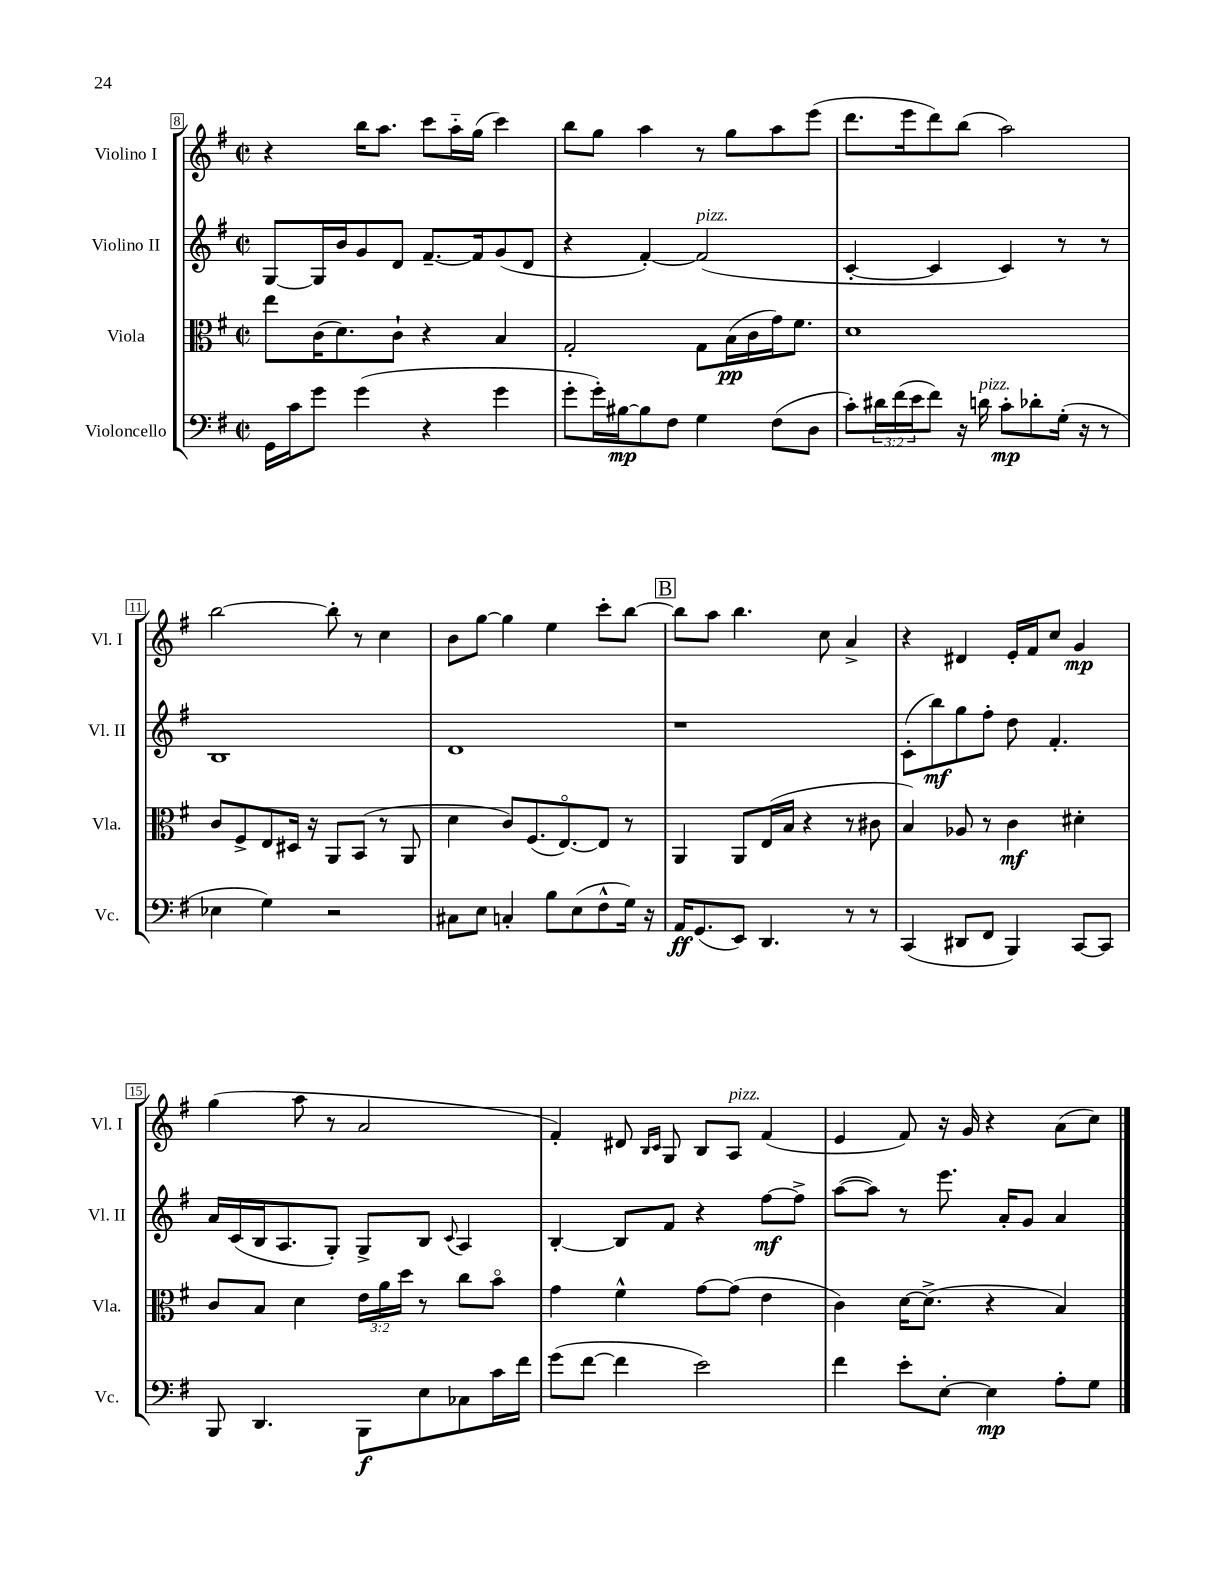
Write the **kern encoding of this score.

**kern	**kern	**kern	**kern
*staff4	*staff3	*staff2	*staff1
*clefF4	*clefC3	*clefG2	*clefG2
*k[f#]	*k[f#]	*k[f#]	*k[f#]
*M2/2	*M2/2	*M2/2	*M2/2
*met(c|)	*met(c|)	*met(c|)	*met(c|)
16GG\LL	8ee\L	[8G/L	4r
16c\J	.	.	.
8g\J	(16c\K	16G/]L	.
.	8.d\)	16b/J	.
(4g\	.	8g/	16bb\LK
.	.	.	8.aa\J
.	8c`\J	8d/J	.
4r	4r	[8.f#~/L	8ccc\L
.	.	.	16aa'~\L
.	.	16f#/]k	(16gg\JJ
4g\	4B/	(8g/	4ccc\)
.	.	8d/J	.
=	=	=	=
8g'\L	2G'/	4r	8bb\L
16g'\L)	.	.	8gg\J
[16B#\J	.	.	.
8B#\]	.	[4f#'/)	4aa\
8F#\J	.	.	.
4G\	8G\L	(2f#/]	8r
.	(16B\L	.	8gg\L
.	16c\	.	.
(8F#\L	16g\J)	.	8aa\
.	8.f#\J	.	.
8D\J	.	.	(8eee\J
=	=	=	=
8c'\L)	1d	[4c'/	8.ddd\L
24d#\L	.	.	.
(24f#\	.	.	.
.	.	.	16eee\k
24e\J	.	.	.
8f#\J)	.	4c/]	8ddd\)
16r	.	.	(8bb\J
16d\	.	.	.
8c'\L	.	4c/)	2aa\)
8d-'\	.	.	.
(16G'\Jk	.	8r	.
16r	.	.	.
8r	.	8r	.
=	=	=	=
4E-\	8c/L	1B	[2bb\
.	8F#^/	.	.
4G\)	8E/	.	.
.	16D#/Jk	.	.
.	16r	.	.
2r	8AA/L	.	8bb'\]
.	(8BB/J	.	8r
.	8r	.	4cc\
.	8AA/	.	.
=	=	=	=
8C#\L	4d\	1d	8b\L
8E\J	.	.	[8gg\J
4C'/	8c/L)	.	4gg\]
.	(8.F#/	.	.
8B\L	.	.	4ee\
.	[8.Eo/)	.	.
(8E\	.	.	.
8F#^^\	8E/]J	.	8ccc'\L
16G\Jk)	8r	.	[8bb\J
16r	.	.	.
=	=	=	=
16AA/LK	4AA/	1r	8bb\]L
(8.GG/	.	.	.
.	.	.	8aa\J
8EE/J)	8AA/L	.	4.bb\
4.DD/	(16E/L	.	.
.	16B/JJ	.	.
.	4r	.	.
.	.	.	8cc\
8r	8r	.	4a^/
8r	8c#\	.	.
=	=	=	=
(4CC/	4B/)	(8c'\L	4r
.	.	8bb\)	.
8DD#/L	8A-/	8gg\	4d#/
8FF#/J	8r	8ff#'\J	.
4BBB/)	4c\	8dd\	16e'/LL
.	.	.	16f#/J
.	.	4.f#'/	8cc/J
[8CC/L	4d#'\	.	4g/
8CC/]J	.	.	.
=	=	=	=
8BBB/	8c/L	16a/LL	(4gg\
.	.	(16c/	.
4.DD/	8B/J	16B/J	.
.	.	8.A/	.
.	4d\	.	8aa\
.	.	8G'/J)	8r
8BBB\L	24e\LL	8G^/L	2a/
.	24a\	.	.
.	24dd\JJ	.	.
8E\	8r	8B/J	.
.	.	8qqc/	.
8C-\	8cc\L	4A/	.
16c\L	8bo\J	.	.
16f#\JJ	.	.	.
=	=	=	=
(8g\L	4g\	[4B'/	4f#'/)
[8f#\J	.	.	.
4f#\]	4f#^^\	8B/]L	8d#/
.	.	.	16qqB/LL
.	.	.	16qqc/JJ
.	.	8f#/J	8G/
2e\)	[8g\L	4r	8B/L
.	(8g\]J	.	8A/J
.	4e\	[8ff#\L	(4f#/
.	.	8ff#^\]J	.
=	=	=	=
4f#\	4c\)	([8aa\L	4e/
.	.	8aa\]J)	.
8e'\L	[16d\LK	8r	8f#/)
.	(8.d^\]J	.	.
[8E'\J	.	8.eee\	16r
.	.	.	16g/
4E\]	4r	.	4r
.	.	16a'/LK	.
.	.	8g/J	.
8A'\L	4B/)	4a/	(8a\L
8G\J	.	.	8cc\J)
==	==	==	==
*-	*-	*-	*-
